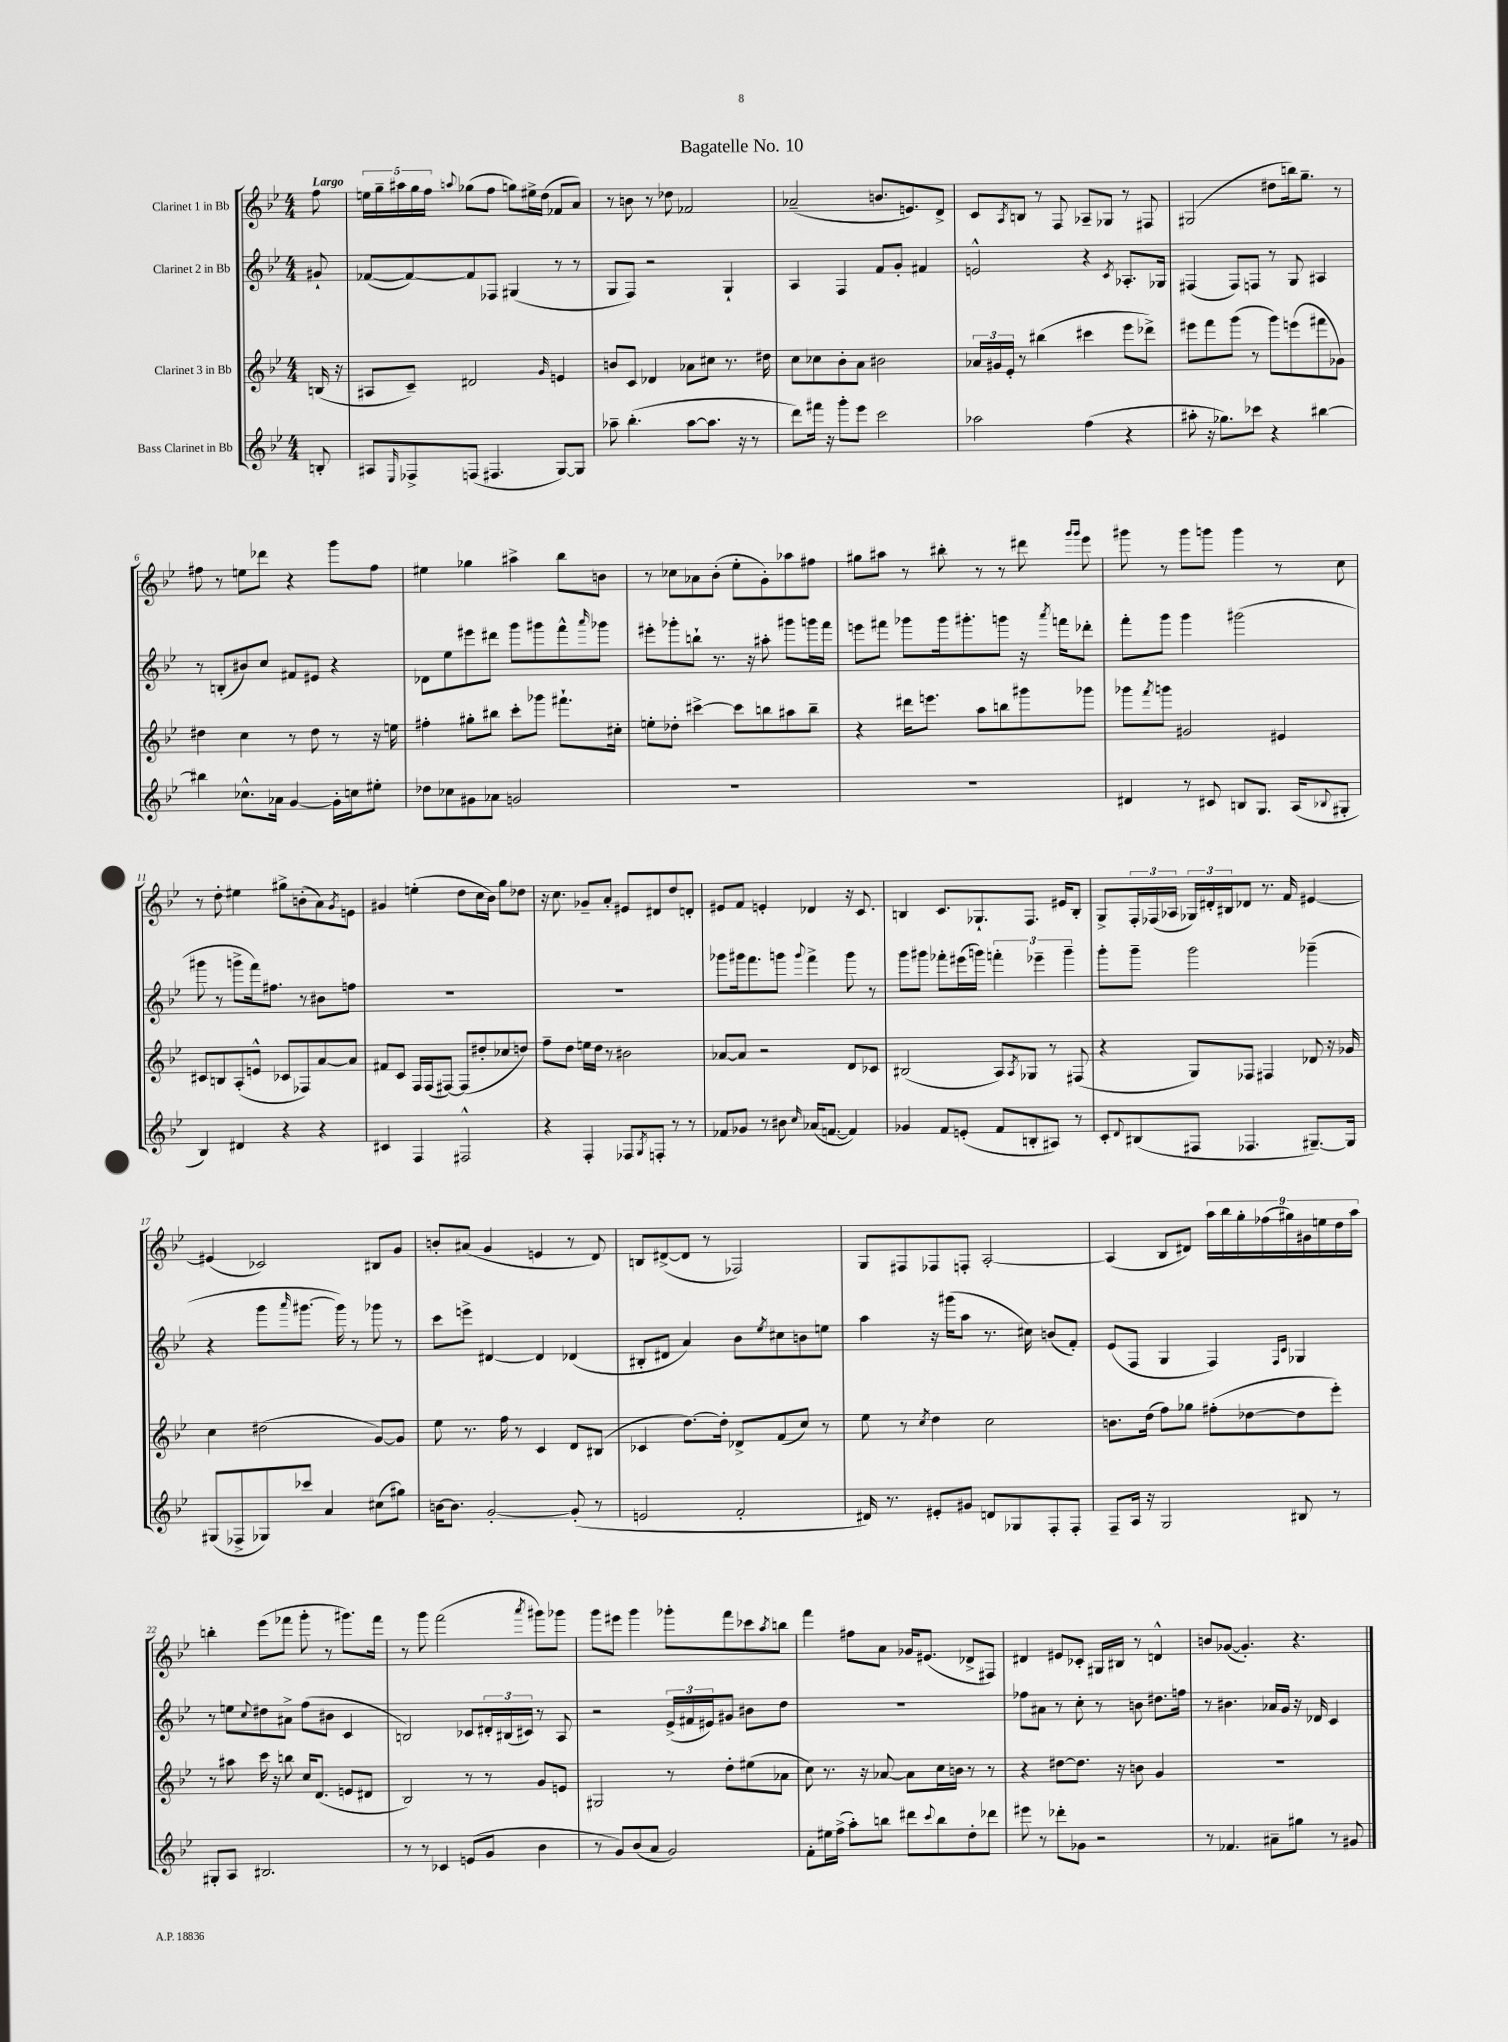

**kern	**kern	**kern	**kern
*part4	*part3	*part2	*part1
*staff4	*staff3	*staff2	*staff1
*I"Bass Clarinet in Bb	*I"Clarinet 3 in Bb	*I"Clarinet 2 in Bb	*I"Clarinet 1 in Bb
*clefG2	*clefG2	*clefG2	*clefG2
*k[b-e-]	*k[b-e-]	*k[b-e-]	*k[b-e-]
*M4/4	*M4/4	*M4/4	*M4/4
=	=	=	=
!	!	!	!LO:TX:a:B:t=Largo
8Bn'/	(16Bn/	8g#X`/	8ff\
.	16r	.	.
=1	=1	=1	=1
8A#X/L	8A#X/L	([8f-X/L	20een\LL
.	.	.	20gg~\
.	.	.	20aa#X\
16qqE-/	.	.	.
8F-X^/	8c~/J)	8f-/_)	.
.	.	.	20gg\
.	.	.	20ff\JJ
.	.	.	8qqaan/
(8Fn/J	2d#X/	8f-/]	(8gg-X\L
4.F#X/	.	8F-X/J	8ff\J
.	.	(4G#X/	8ggn\L)
.	.	.	16ee#X^\L
.	.	.	(16dd\JJ
.	16qqg/	.	.
[8G/L)	4en/	8r	8f-X/L
8G/J]	.	8r	8a/J)
=2	=2	=2	=2
8aa-X~\	8bn/L	8G/L	8r
(4.bb-'\	8c/J	8F/J)	8bn\
.	4d-X/	2r	8r
.	.	.	8dd-X\
[8aa-\L	8a-X\L	.	2f-X/
8.aa-\J]	8cc#X\J	.	.
.	8.r	4G`/	.
16r	.	.	.
8r	.	.	.
.	16dd#X\	.	.
=3	=3	=3	=3
8ddd\L)	8cc\L	4A/	(2a-X~/
16fff#X\Jk	8cc-X\	.	.
16r	.	.	.
8ggg'\L	8b-'\	4F/	.
8eee-\J	8a\J	.	.
2ccc\	2b#X\	8f/L	8.bn/L
.	.	8g'/J	.
.	.	.	8.en/)
.	.	4f#X/	.
.	.	.	8d^/J
=4	=4	=4	=4
2aa-X\	24a-X/LL	2en^^/	8c/L
.	24g#X/	.	.
.	24e-'/JJ	.	.
.	.	.	8qA/
.	8r	.	8Bn/J
.	(4bb#X\	.	8r
.	.	.	8F/
(4ff\	4ccc#X\	4r	8A-X~/L
.	.	.	8G-X/J
.	.	8qc/	.
4r	8eee-\L	8.A-X'/L	8r
.	8ddd-X^\J)	.	8F#X/
.	.	16G-X/Jk	.
=5	=5	=5	=5
8aa#X'\	8eee#X\L	(4F#X/	(2G#X/
16r	8fff\	.	.
8.gg-X\L)	.	.	.
.	(8ggg\J	8F#/L)	.
8ccc-X\J	8r	8Fn/J	.
4r	8ggg\L)	8r	8dd#X\L
.	(8eeen\	8G/	16bbn\k)
.	.	.	8.gg~\J
[4bb#X\	8fff#X\	4A#X/	.
.	8g-X\J)	.	8r
!!LO:LB:g=z
=6	=6	=6	=6
4bb#X\]	4dd#X\	8r	8ff#X\
.	.	(8Bn'/L	8r
8.cc-X^^\L	4cc\	8b#X/)	8een\L
.	.	8cc/J	8ddd-X\J
16a-X\Jk	.	.	.
[4g/	8r	8f#X/L	4r
.	8dd#\	8e#X/J	.
16g'\LL]	8r	4r	8ggg\L
16ccn\J	.	.	.
8ee#X'\J	16r	.	8ff#\J
.	16een\	.	.
=7	=7	=7	=7
8dd-X\L	4ff#X'\	8d-X\L	4ee#X\
8cc-X\	.	8ee-\	.
8g#X\	8gg#X'\L	8eee#X\	4gg-X\
8a-X\J	8bb#X\J	8ddd#X\J	.
2gn/	8ccc'\L	8ggg\L	4aa#X^\
.	8ggg-X\J	8ggg#X\	.
.	8.fff#X`\L	8fff^^\	8bb-\L
.	.	16qqaaa/	.
.	.	8ggg-X\J	8bn\J
.	16cc#X'\Jk	.	.
=8	=8	=8	=8
1r	8een'\L	8eee#X'\L	8r
.	8dd-X'\J	8ggg-X'\	8cc-X\L
.	[4ccc#X^\	8bbn`\J	8a-X\
.	.	8.r	(8b-'\J
.	8ccc#\L]	.	8ee-'\L
.	.	16r	.
.	8bbn\	8aa#X'\	8g'\)
.	8aa#X\	8ggg#X\L	8aa-X\
.	8bb~\J	16gggn\L	8ff#X\J
.	.	16fff\JJ	.
=9	=9	=9	=9
1r	4r	8eeen\L	8gg#X\L
.	.	8fff#X\J	8aa#X\J
.	16ddd#X\KL	8ggg-X\L	8r
.	8.eeen\J	.	.
.	.	16ggg-\k	8bb#X'\
.	.	8.ggg#X'\	.
.	8aa\L	.	8r
.	8bbn\	8gggn\J	8r
.	8ggg#X\	16r	8ddd#X\
.	.	8qaaa/	.
.	.	16fffn\KL	.
.	.	.	16qqggg/LL
.	.	.	16qqggg/JJ
.	8ggg-X\J	8ddd-X'\J	8eee-\
=10	=10	=10	=10
4d#X/	8ggg-X\L	8fff'\L	8ggg#X\
.	8qfff/	.	.
.	8gggn\J	8ggg\J	8r
8r	2g#X/	4ggg\	8ggg#\L
8c#X/	.	.	8gggn\J
8Bn/L	.	(2ggg#X\	4ggg\
8.G/J	.	.	.
.	4e#X/	.	8r
(16A/KL	.	.	.
8qqB-X/	.	.	.
8G#X'/J	.	.	8cc\
!!LO:LB:g=z
=11	=11	=11	=11
4B-/)	8c#X/L	8ggg#X\	8r
.	8Bn/	8r	8dd'\
4d#X/	(8A'/	8gggn^\L	4ee#X\
.	8en^^/J	16fff\k)	.
.	.	8.ff#X\J	.
4r	8c-X/L	.	8gg#X^\L
.	8F-X/)	8r	(8bn'\
4r	[8a/	8b#X\L	8a\)
.	.	.	8qg/
.	8a/J]	8ffn\J	8en\J
=12	=12	=12	=12
4c#X/	8f#X/L	1r	4g#X/
.	8c/J	.	.
4F/	16F/LL	.	(4een'\
.	(16F/J	.	.
.	[8F#X/J)	.	.
2F#X^^/	(8F#/L]	.	8dd\L
.	8dd#X'/	.	16cc\L
.	.	.	16b-\JJ)
.	8cc-X/	.	8gg\L
.	8ddn/J)	.	8dd-X\J
=13	=13	=13	=13
4r	8ff~\L	1r	16r
.	.	.	8.cc\
.	8dd\J	.	.
4F'/	16een\LL	.	8g-X~/L
.	16dd\JJ	.	.
.	8r	.	8a'/J
8F-X/L	2b#X\	.	8e#X/L
8qG/	.	.	.
8Fn'/J	.	.	8d#X/
8r	.	.	8dd/
8r	.	.	8dn'/J
=14	=14	=14	=14
8f-X/L	[8a-X/L	8ggg-X\L	8e#X/L
8g-X/J	8a-/J]	16ggg#X\k	8f/J
.	.	8.fff\	.
8r	2r	.	4en'/
8b#X\	.	8gggn\J	.
16qqcc/	.	8qqggg/	.
(16a-X/KL	.	4fff^\	4d-X/
[8.fn/J	.	.	.
4f/])	8d/L	8ggg\	16r
.	.	.	8.c/
.	8c-X/J	8r	.
=15	=15	=15	=15
4g-X/	(2B#X/	8ggg\L	4Bn/
.	.	8ggg#X\J	.
8f/L	.	8fff-X'\L	8.c/L
(8en'/J	.	(16eee#X\L	.
.	.	16gggn\JJ)	8.G-X`/
8f/L	8A/L)	6fffn'\	.
.	8qA/	.	.
8Bn'/	8G-X/J	.	8.F/J
.	.	6eee-X~\	.
8A#X/J)	8r	.	.
.	.	.	16e#X/KL
.	.	6ggg~\	.
8r	(8F#X/	.	8B'/J
=16	=16	=16	=16
8c'/L	4r	8ggg'\L	8G^/L
8qqd/	.	.	.
(8B#X/	.	8ggg~\J	24F'/L
.	.	.	(24F-X/
.	.	.	24A-X/JJ
8F#X/J	8G/L)	2ggg\	24G-X/LL)
.	.	.	24d#X'/
.	.	.	24B#X/J
4.F-X/	8F-X/J	.	8d-X/J
.	4F#X/	.	8.r
.	.	.	16f/
[8.G#X~/L)	8d-X/	(4ggg-X~\	[4e#X/
.	16r	.	.
16G#/Jk]	16g-X/	.	.
!!LO:LB:g=z
=17	=17	=17	=17
(8G#X/L	4cc\	4r	(4e#X/]
8F-X^/	.	.	.
8G-X/)	(2dd#X\	8ggg\L	2c-X/)
.	.	16qqaaa/	.
8ccc-X/J	.	[8.ggg#X\J	.
4a/	.	.	.
.	.	16ggg#\])	.
.	.	8r	.
(8cc#X\L	[8g/L)	8ggg-X\	8B#X/L
8gg#X\J)	8g/J]	8r	8g/J
=18	=18	=18	=18
[16bn\KL	8ee-\	8ccc\L	8bn'/L
8.b\J]	.	.	.
.	8.r	8eeen^\J	(8a#X/J
[2g'/	.	[4d#X/	4g/
.	16ff\	.	.
.	8r	.	.
.	4c/	4d#/]	4en/
(8g'/]	8d/L	(4d-X/	8r
8r	(8B#X/J	.	8d/)
=19	=19	=19	=19
2en/	4c-X/	8B#X'/L	8Bn/L
.	.	8d#X/J	([8d#X^/
.	[8.dd\L)	4a/)	8d#/J]
.	.	.	8r
.	16dd'\Jk]	.	.
2f'/	8d-X^/L	8b-\L	2F-X/)
.	.	8qee-/	.
.	(8f/	8cc#X\	.
.	8cc/J)	8bn\	.
.	8r	8een\J	.
=20	=20	=20	=20
16d#X/)	8ee-\	4aa\	8G/L
8.r	.	.	.
.	8r	.	8F#X/
.	8qcc/	.	.
8e#X'/L	4dd\	16r	8F-X/
.	.	(16ggg#X\KL	.
8g#X/J	.	8aa\J	8Fn'/J
8dn/L	2cc\	8.r	[2A'/
8G-X/	.	.	.
.	.	16cc#X\)	.
8F'/	.	(8bn/L	.
8F'/J	.	8f'/J)	.
=21	=21	=21	=21
8F~/L	8.bn\L	(8e-/L	(4A/]
16A/Jk	.	8F/J	.
16r	(16dd\Jk	.	.
2G/	8ff\L)	4G/	8B-/L
.	8gg-X\J	.	8d#X/J)
.	(8ff#X'\L	4F/)	18aa\LL
.	.	.	18bb-\
.	.	.	18gg'\
.	[8dd-X\	.	.
.	.	.	(18ff-X\
.	.	.	18gg#X\)
.	.	16qqF/LL	.
.	.	16qqc/JJ	.
8B#X/	8dd-\]	4G-X/	.
.	.	.	18g#X\
.	.	.	18een\
8r	8eee-'\J)	.	.
.	.	.	18dd\
.	.	.	18aa\JJ
!!LO:LB:g=z
=22	=22	=22	=22
8G#X'/L	8r	8r	4bbn'\
8A/J	8aa#X\	8een\L	.
.	.	8qqcc/	.
2.B#X/	16ccc\	8dd#X\	(8eee-\L
.	16r	.	.
.	8bbn\	8a#X^\J	8fff-X\J
.	16cc/KL	(8ff\L	8ggg'\
.	(8.d/J	.	.
.	.	8b#X\J	8r
.	8en/L	4c/	8.ggg#X\L)
.	8d#X/J	.	.
.	.	.	16fff-\Jk
=23	=23	=23	=23
8r	2B-/)	2Bn/)	8r
8r	.	.	8ggg\
4c-X/	.	.	(2fff\
(8en/L	8r	8c-X/L	.
8g/J	8r	24d#X'/L	.
.	.	(24B#X/	.
.	.	24c#X/JJ)	.
.	.	.	8qaaa/
4b-\	8g/L	8r	8ggg#X\L)
.	8en/J	8A/	8ggg-X\J
=24	=24	=24	=24
8r	2G#X/	2r	8ggg\L
8g/L)	.	.	8eee#X\J
(8b-/	.	.	4ggg\
8a/J	.	.	.
2g/)	8r	(24e-^/LL	8ggg-X'\L
.	.	24f#X/	.
.	.	24e#X/J)	.
.	8dd'\L	8g#X/J	8fff\
.	(8ee#X\	8b#X\L	8ccc-X\
.	.	.	8qaa/
.	8a-X\J	8dd\J	8bbn\J
=25	=25	=25	=25
8f'\L	8cc\)	1r	4fff\
16ee#X\L	8.r	.	.
(16ff^\JJ	.	.	.
8aa'\L)	.	.	8ff#X\L
.	16r	.	.
8bbn\J	[8a-X/	.	8a\J
8ddd#X\L	8a-\L]	.	16g-X/KL
.	.	.	(8.e#X/J
8qqccc/	.	.	.
8bb\	16cc\L	.	.
.	16bn\JJ	.	.
8dd'\	8r	.	8d-X^/L
8ddd-X\J	8r	.	8F#X/J)
=26	=26	=26	=26
8eee#X\	4r	8ff-X\L	4d#X/
8r	.	8a#X\J	.
8ddd-X'\L	[8dd#X\L	8r	8e#X/L
8g-X\J	8.dd#\J]	8cc'\	8c-X'/J
2r	.	8r	16G#X/LL
.	16r	.	16B#X/JJ
.	8bn\	8bn\	8r
.	4g/	8.dd#X\L	4dn^^/
.	.	16ffn\Jk	.
=27	=27	=27	=27
8r	1r	8r	8bn/L
4.f-X/	.	4.b#X\	([8g-X/J
.	.	.	4.g-'/])
8a#X~\L	.	16a-X/LL	.
.	.	16g/JJ	.
8gg#X\J	.	16r	4.r
.	.	16d-X/	.
8r	.	4c/	.
8g#X/	.	.	.
==	==	==	==
*-	*-	*-	*-
